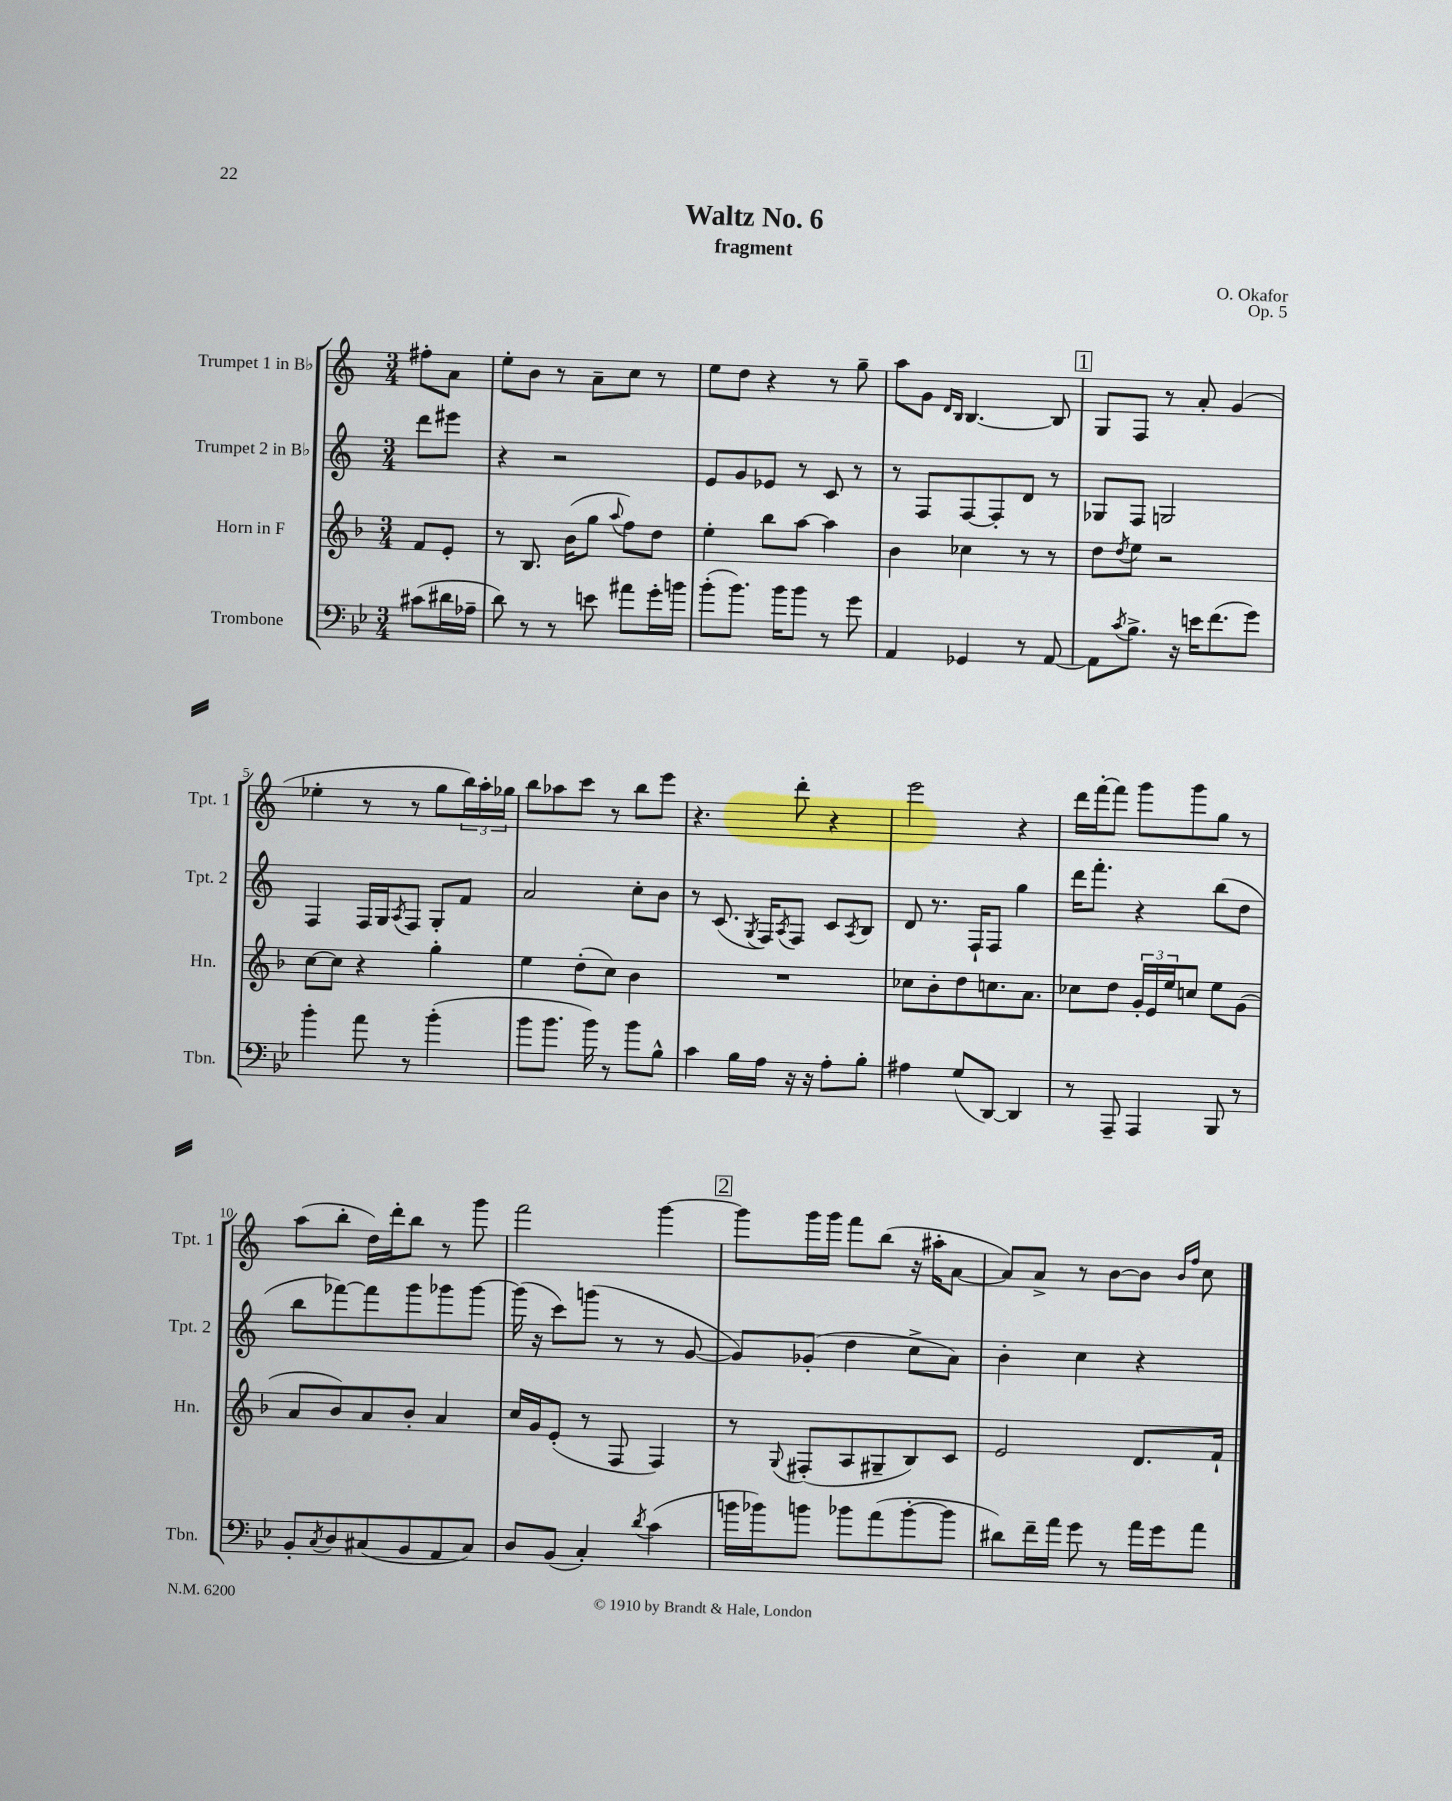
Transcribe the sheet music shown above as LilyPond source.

\header { title = "Waltz No. 6" composer = "O. Okafor" subtitle = "fragment" opus = "Op. 5" }
<<
\new StaffGroup <<
\new Staff = "s0" \with { instrumentName = "Trumpet 1 in Bb" shortInstrumentName = "Tpt. 1" } {
    \clef treble \key c \major \numericTimeSignature \time 3/4 \partial 4
    fis''8-. a'8 |
    e''8-. b'8 r8 a'8-- c''8 r8 |
    e''8 d''8 r4 r8 g''8-- |
    a''8 g'8 \grace { d'16 b16 } b4.~ b8 |
    \mark \markup { \box "1" } g8 f8 r8 a'8-. g'4( |
    ees''4-. r8 r8 g''8 \tuplet 3/2 { b''16) a''16-. ges''16 } |
    b''8 aes''8 c'''8 r8 b''8 e'''8 |
    r4. d'''8-. r4 |
    e'''2 r4 |
    d'''16 f'''16~-. f'''8 g'''8 g'''8 g''8 r8 |
    a''8( b''8-. d''16) d'''16-. b''8 r8 g'''8 |
    f'''2 g'''4~ |
    \mark \markup { \box "2" } g'''8 g'''16 g'''16 f'''8 b''8( r16 ais''16-. a'8~ |
    a'8) a'8-> r8 b'8~ b'8 \grace { b'16 f''16 } c''8 \bar "|." |
}
\new Staff = "s1" \with { instrumentName = "Trumpet 2 in Bb" shortInstrumentName = "Tpt. 2" } {
    \clef treble \key c \major \numericTimeSignature \time 3/4 \partial 4
    d'''8 eis'''8 |
    r4 r2 |
    e'8 g'8 ees'8 r8 c'8 r8 |
    r8 f8 f8~ f8-. d'8 r8 |
    \mark \markup { \box "1" } ges8 f8 g2 |
    f4 f16 g16 \acciaccatura { a8 } f8 g8-. f'8 |
    a'2 c''8-. b'8 |
    r8 c'8.( \acciaccatura { g8 } f16) \acciaccatura { a8 } f8 c'8 \acciaccatura { a8 } b8 |
    d'8 r8. f16-! f8 g''4 |
    d'''16 f'''8.-. r4 b''8( d''8 |
    b''8 fes'''8~) fes'''8 g'''8 ges'''8 ges'''8~ |
    ges'''16( r16 c'''8) g'''8( r8 r8 g'8~ |
    \mark \markup { \box "2" } g'8) ges'8-.( d''4 c''8-> a'8) |
    b'4-. c''4 r4 \bar "|." |
}
\new Staff = "s2" \with { instrumentName = "Horn in F" shortInstrumentName = "Hn." } {
    \clef treble \key f \major \numericTimeSignature \time 3/4 \partial 4
    f'8 e'8-. |
    r8 bes8. bes'16( g''8 \appoggiatura { a''8 } f''8) d''8 |
    e''4-. bes''8 a''8~ a''4 |
    bes'4 ces''4 r8 r8 |
    \mark \markup { \box "1" } d''8 \acciaccatura { d''8 } e''8 r2 |
    c''8~ c''8 r4 g''4-. |
    e''4 d''8-.( c''8) bes'4 |
    R2. |
    ces''8 bes'8-. d''8 c''8. a'8. |
    ces''8 d''8 \tuplet 3/2 { g'16-. e'16 e''16 } c''8 e''8 g'8( |
    a'8 bes'8) a'8 bes'8-. a'4 |
    c''16 g'16 e'8-.( r8 f8 f4) |
    \mark \markup { \box "2" } r8 \appoggiatura { g8 } fis8-.( a8 gis8-- bes8) c'8 |
    e'2 d'8. f'16-! \bar "|." |
}
\new Staff = "s3" \with { instrumentName = "Trombone" shortInstrumentName = "Tbn." } {
    \clef bass \key bes \major \numericTimeSignature \time 3/4 \partial 4
    cis'8( dis'16 aes16-- |
    d'8) r8 r8 e'8 ais'8 g'16-. b'16 |
    bes'8-.( bes'8.) bes'16 bes'8 r8 g'8 |
    a,4 ges,4 r8 a,8~ |
    \mark \markup { \box "1" } a,8 \acciaccatura { c'8 } bes8.-> r16 e'16 f'8.( g'8) |
    bes'4-. a'8 r8 bes'4-.( |
    bes'8 bes'8. bes'16) r8 bes'8 bes8-^ |
    c'4 bes16 a16 r16 r16 a8-. bes8-. |
    ais4 g8( d,8~) d,4 |
    r8 a,,8-- a,,4 bes,,8 r8 |
    bes,8-. \acciaccatura { c8 } d8 cis8( bes,8 a,8 cis8) |
    d8 bes,8( c4-.) \acciaccatura { d'8 } c'4( |
    \mark \markup { \box "2" } b'16 bes'16) b'8 bes'8 a'8( bes'8~-. bes'8 |
    dis'8) f'16-- a'16 g'8 r8 a'16 g'16 a'8 \bar "|." |
}
>>
>>
